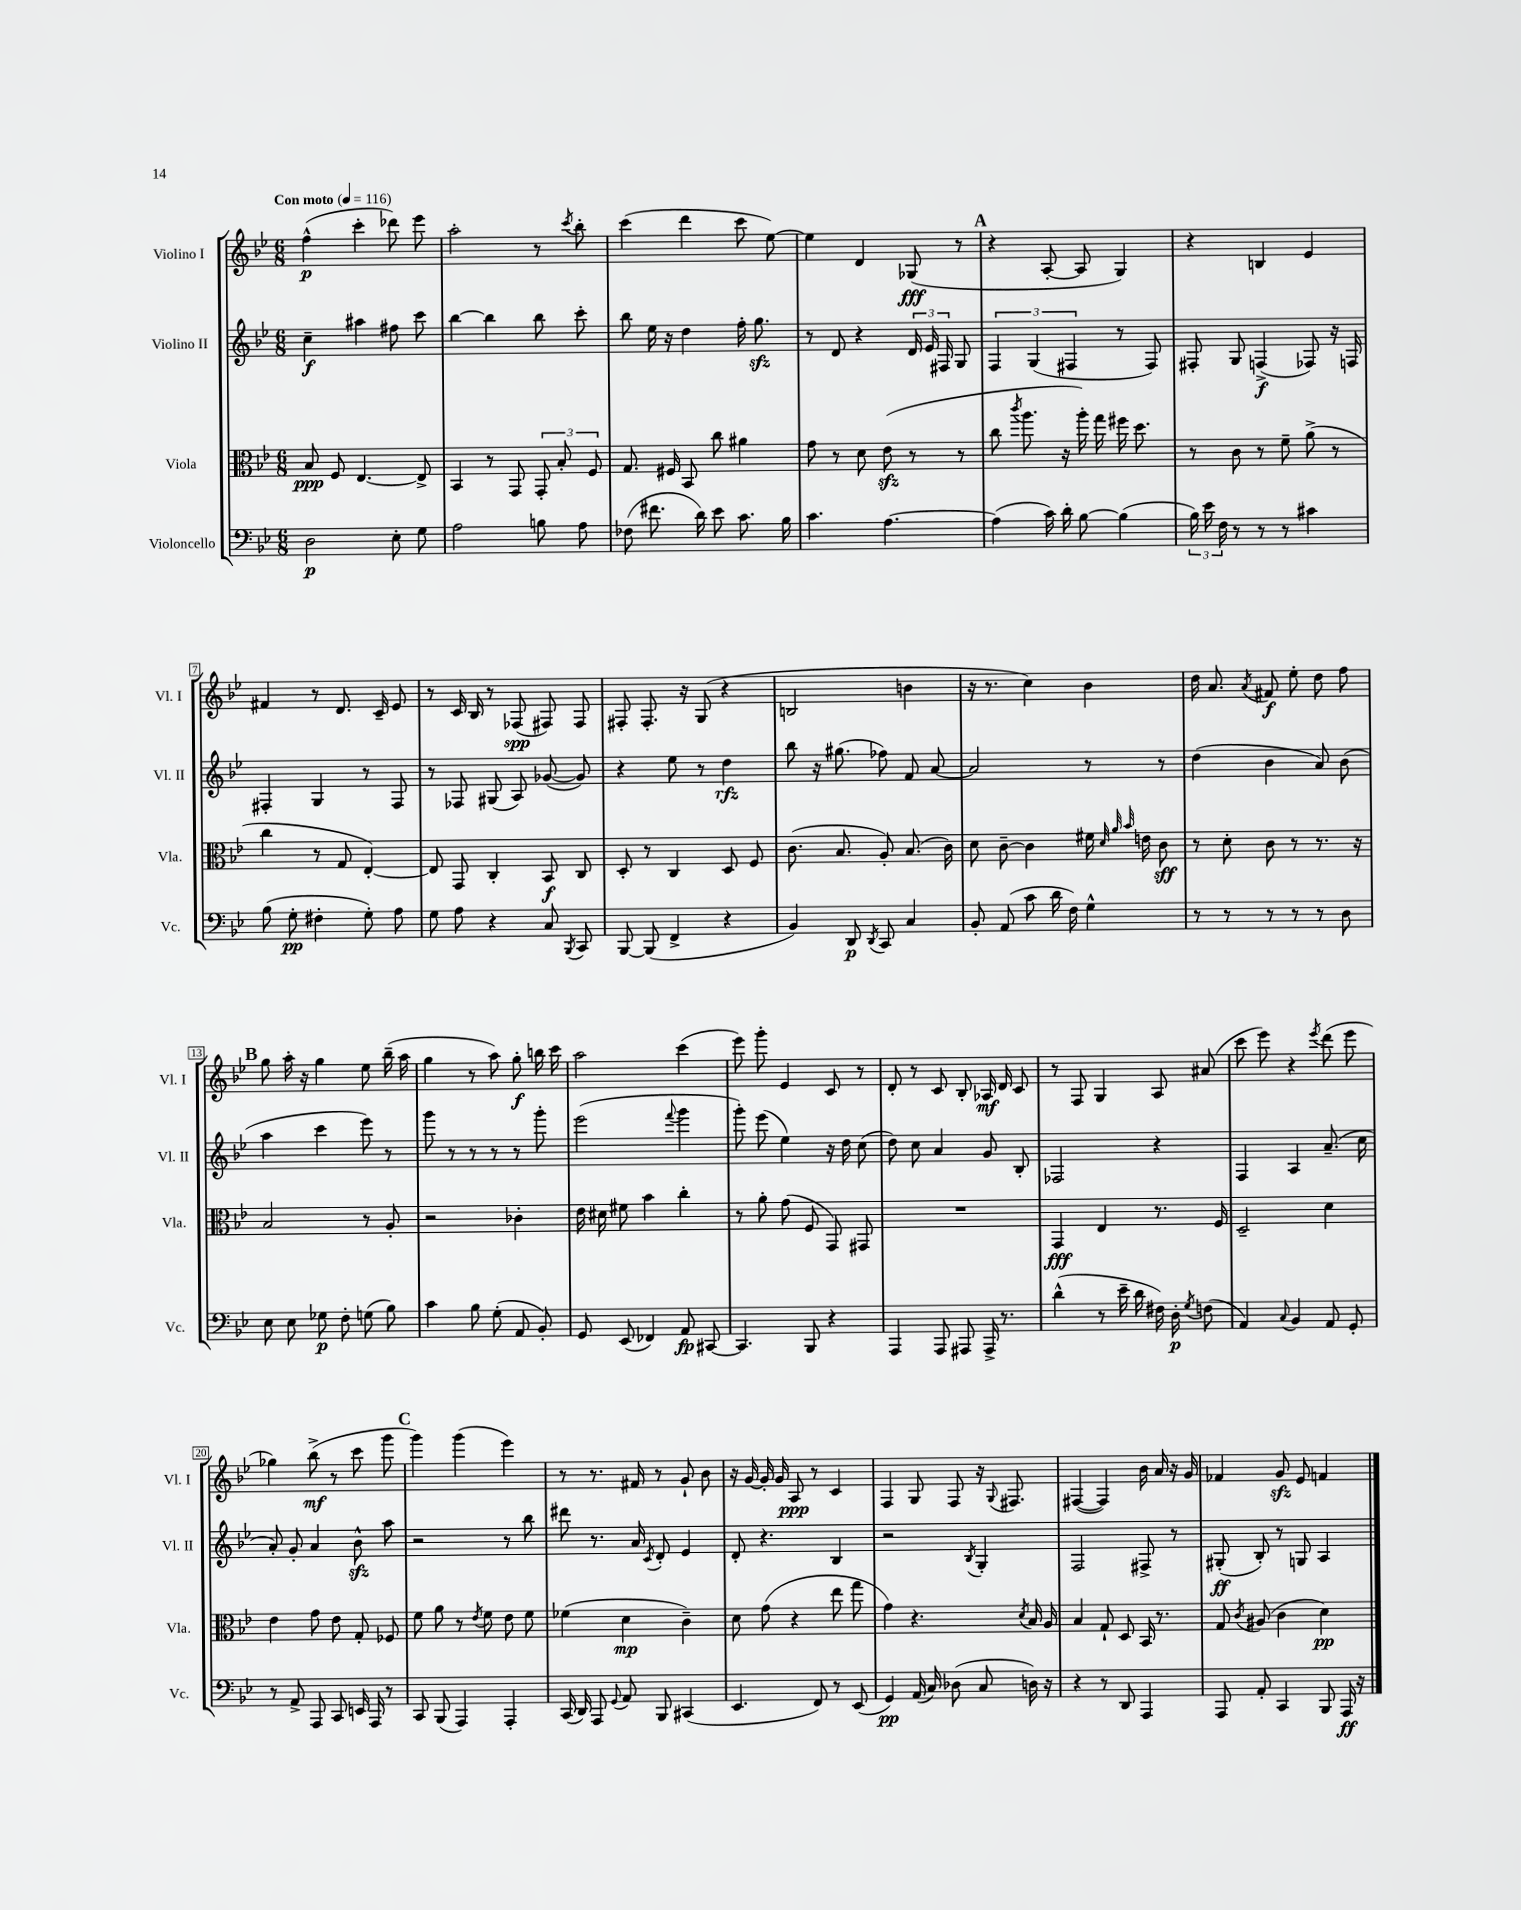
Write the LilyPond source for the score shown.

<<
\new StaffGroup <<
\new Staff = "s0" \with { instrumentName = "Violino I" shortInstrumentName = "Vl. I" } {
    \clef treble \key bes \major \numericTimeSignature \time 6/8 \tempo "Con moto" 4 = 116
    \autoBeamOff f''4-^\p( c'''4-. des'''8) ees'''8 |
    a''2-. r8 \acciaccatura { c'''8 } bes''8-. |
    c'''4( d'''4 c'''8 ees''8~) |
    ees''4 d'4 ges8\fff( r8 |
    \mark \markup { \bold "A" } r4 a8~-. a8 g4) |
    r4 b4 ees'4 |
    fis'4 r8 d'8. c'16-- ees'8 |
    r8 c'16 bes16 r8 fes8\spp( fis8) fis8 |
    fis8-. fis8.-. r16 g8( r4 |
    b2 b'4 |
    r16 r8. c''4) bes'4 |
    d''16 a'8. \acciaccatura { a'8 } fis'8\f ees''8-. d''8 f''8 |
    \mark \markup { \bold "B" } g''8 a''16-. r16 g''4 ees''8 bes''16--( a''16 |
    g''4 r8 a''8) g''8-.\f b''16 c'''16 |
    a''2 c'''4( |
    ees'''8) g'''8-. ees'4 c'8 r8 |
    d'8-. r8 c'8 bes8-. aes16\mf d'16 c'8 |
    r8 f8 g4 a8 ais'8( |
    c'''8 ees'''8) r4 \acciaccatura { ees'''8 } d'''8( ees'''8 |
    ges''4) bes''8->\mf( r8 c'''8 g'''8 |
    \mark \markup { \bold "C" } g'''4) g'''4( ees'''4) |
    r8 r8. fis'16 r8 g'8-! bes'8 |
    r16 g'16~ g'16-. g'16 a8\ppp r8 c'4 |
    f4 g8 f8 r16 \appoggiatura { g8 } fis8. |
    fis4~( fis4) bes'16 a'16 r16 g'16 |
    fes'4 g'8\sfz ees'8 f'4 \bar "|." |
}
\new Staff = "s1" \with { instrumentName = "Violino II" shortInstrumentName = "Vl. II" } {
    \clef treble \key bes \major \numericTimeSignature \time 6/8
    \autoBeamOff c''4--\f ais''4 fis''8 c'''8 |
    bes''4~ bes''4 bes''8 c'''8-. |
    bes''8 ees''16 r16 d''4 f''16-. g''8.\sfz |
    r8 d'8 r4 \tuplet 3/2 { d'16 ees'16 fis16 } g8 |
    \mark \markup { \bold "A" } \tuplet 3/2 { f4 g4( fis4 } r8 fis8) |
    fis8-. g8 f4->\f( fes8) r16 f16 |
    fis4-. g4 r8 fis8 |
    r8 fes8 gis8( a8) ges'8~( ges'8) |
    r4 ees''8 r8 d''4\rfz |
    bes''8 r16 gis''8.( fes''8) f'8 a'8~ |
    a'2 r8 r8 |
    d''4( bes'4 a'8) bes'8( |
    \mark \markup { \bold "B" } a''4 c'''4 ees'''8) r8 |
    g'''8 r8 r8 r8 r8 g'''8-. |
    ees'''2( \appoggiatura { f'''8 } g'''4 |
    g'''8-.) ees'''8( ees''4) r16 d''16 c''8( |
    d''8) c''8 a'4 g'8 bes8-. |
    fes2 r4 |
    f4 a4 a'8.--( c''16 |
    a'8-.) g'8-. a'4 bes'8-^\sfz a''8 |
    \mark \markup { \bold "C" } r2 r8 bes''8 |
    dis'''8 r8. a'16 \acciaccatura { c'8 } d'8-. ees'4 |
    d'8-. r4. bes4 |
    r2 \acciaccatura { bes8 } g4-. |
    f2 fis8-> r8 |
    gis8-.\ff( bes8-.) r8 g8 a4 \bar "|." |
}
\new Staff = "s2" \with { instrumentName = "Viola" shortInstrumentName = "Vla." } {
    \clef alto \key bes \major \numericTimeSignature \time 6/8
    \autoBeamOff bes8\ppp f8 ees4.~ ees8-> |
    bes,4 r8 g,8 \tuplet 3/2 { g,8-. bes8-. f8 } |
    g8. fis16 bes,8 c''8 ais'4 |
    g'8 r8 d'8 ees'8\sfz( r8 r8 |
    \mark \markup { \bold "A" } c''8 \acciaccatura { c'''8 } a''8. r16 a''16-.) g''16 fis''16 d''8. |
    r8 c'8 r8 f'8-- a'8->( r8 |
    c''4 r8 g8 ees4~-.) |
    ees8 g,8 c4-. bes,8\f c8 |
    d8-. r8 c4 d8 f8 |
    c'8.( bes8. a8-.) bes8.( c'16) |
    d'8 c'8~-- c'4 fis'16 \grace { d'32 a'32 bes'32 } e'16 c'8\sff |
    r8 d'8-. c'8 r8 r8. r16 |
    \mark \markup { \bold "B" } bes2 r8 a8-. |
    r2 ces'4-. |
    ees'16 dis'16 fis'8 bes'4 c''4-. |
    r8 a'8-. g'8( f8 g,8) gis,8 |
    R2. |
    g,4\fff ees4 r8. f16 |
    d2-- d'4 |
    ees'4 g'8 ees'8 g8-. fes8 |
    \mark \markup { \bold "C" } f'8 a'8 r8 \acciaccatura { ees'8 } f'8 ees'8 f'8 |
    fes'4( d'4\mp c'4--) |
    d'8 g'8( r4 ees''8 g''8 |
    g'4) r4. \acciaccatura { d'8 } bes16 a16 |
    bes4 g8-! d8 bes,16 r8. |
    g8 \acciaccatura { c'8 } ais8( c'4 d'4\pp) \bar "|." |
}
\new Staff = "s3" \with { instrumentName = "Violoncello" shortInstrumentName = "Vc." } {
    \clef bass \key bes \major \numericTimeSignature \time 6/8
    \autoBeamOff d2\p ees8-. g8 |
    a2 b8 a8 |
    fes8( fis'8. d'16) ees'8 c'8. bes16 |
    c'4. a4.~ |
    \mark \markup { \bold "A" } a4( c'16) d'16-. bes8~ bes4( |
    \tuplet 3/2 { bes16) ees'16 f16 } r8 r8 r8 cis'4 |
    bes8( g8-.\pp fis4-. g8-.) a8 |
    g8 a8 r4 c8 \acciaccatura { bes,,8 } c,8 |
    bes,,8~ bes,,8( f,4-> r4 |
    bes,4) d,8\p \acciaccatura { d,8 } c,8 c4 |
    bes,8-. a,8( c'8 d'16 f16) g4-^ |
    r8 r8 r8 r8 r8 d8 |
    \mark \markup { \bold "B" } ees8 ees8 ges8\p f8-. g8( bes8) |
    c'4 bes8 g8-.( a,8 bes,8-.) |
    g,8 ees,8( fes,4) a,8\fp cis,8~ |
    cis,4. bes,,8 r4 |
    a,,4 a,,8 ais,,8 ais,,16-> r8. |
    d'4-^( r8 ees'16-- d'16 fis16) d16-.\p \acciaccatura { g8 } f8( |
    a,4) \appoggiatura { c8 } bes,4 a,8 g,8-. |
    r8 a,8-> a,,8 c,8 e,16 a,,16 r8 |
    \mark \markup { \bold "C" } c,8 bes,,8( a,,4) a,,4-. |
    c,16( d,16) a,,8 \appoggiatura { g,8 } a,8 bes,,8 cis,4( |
    ees,4. f,8) r8 ees,8( |
    g,4\pp) a,16( c16) des8( c8 d16) r16 |
    r4 r8 d,8 a,,4 |
    a,,8 a,8-. c,4 bes,,8 a,,16\ff r16 \bar "|." |
}
>>
>>
\layout { \context { \Score \override BarNumber.stencil = #(make-stencil-boxer 0.1 0.3 ly:text-interface::print) } }
